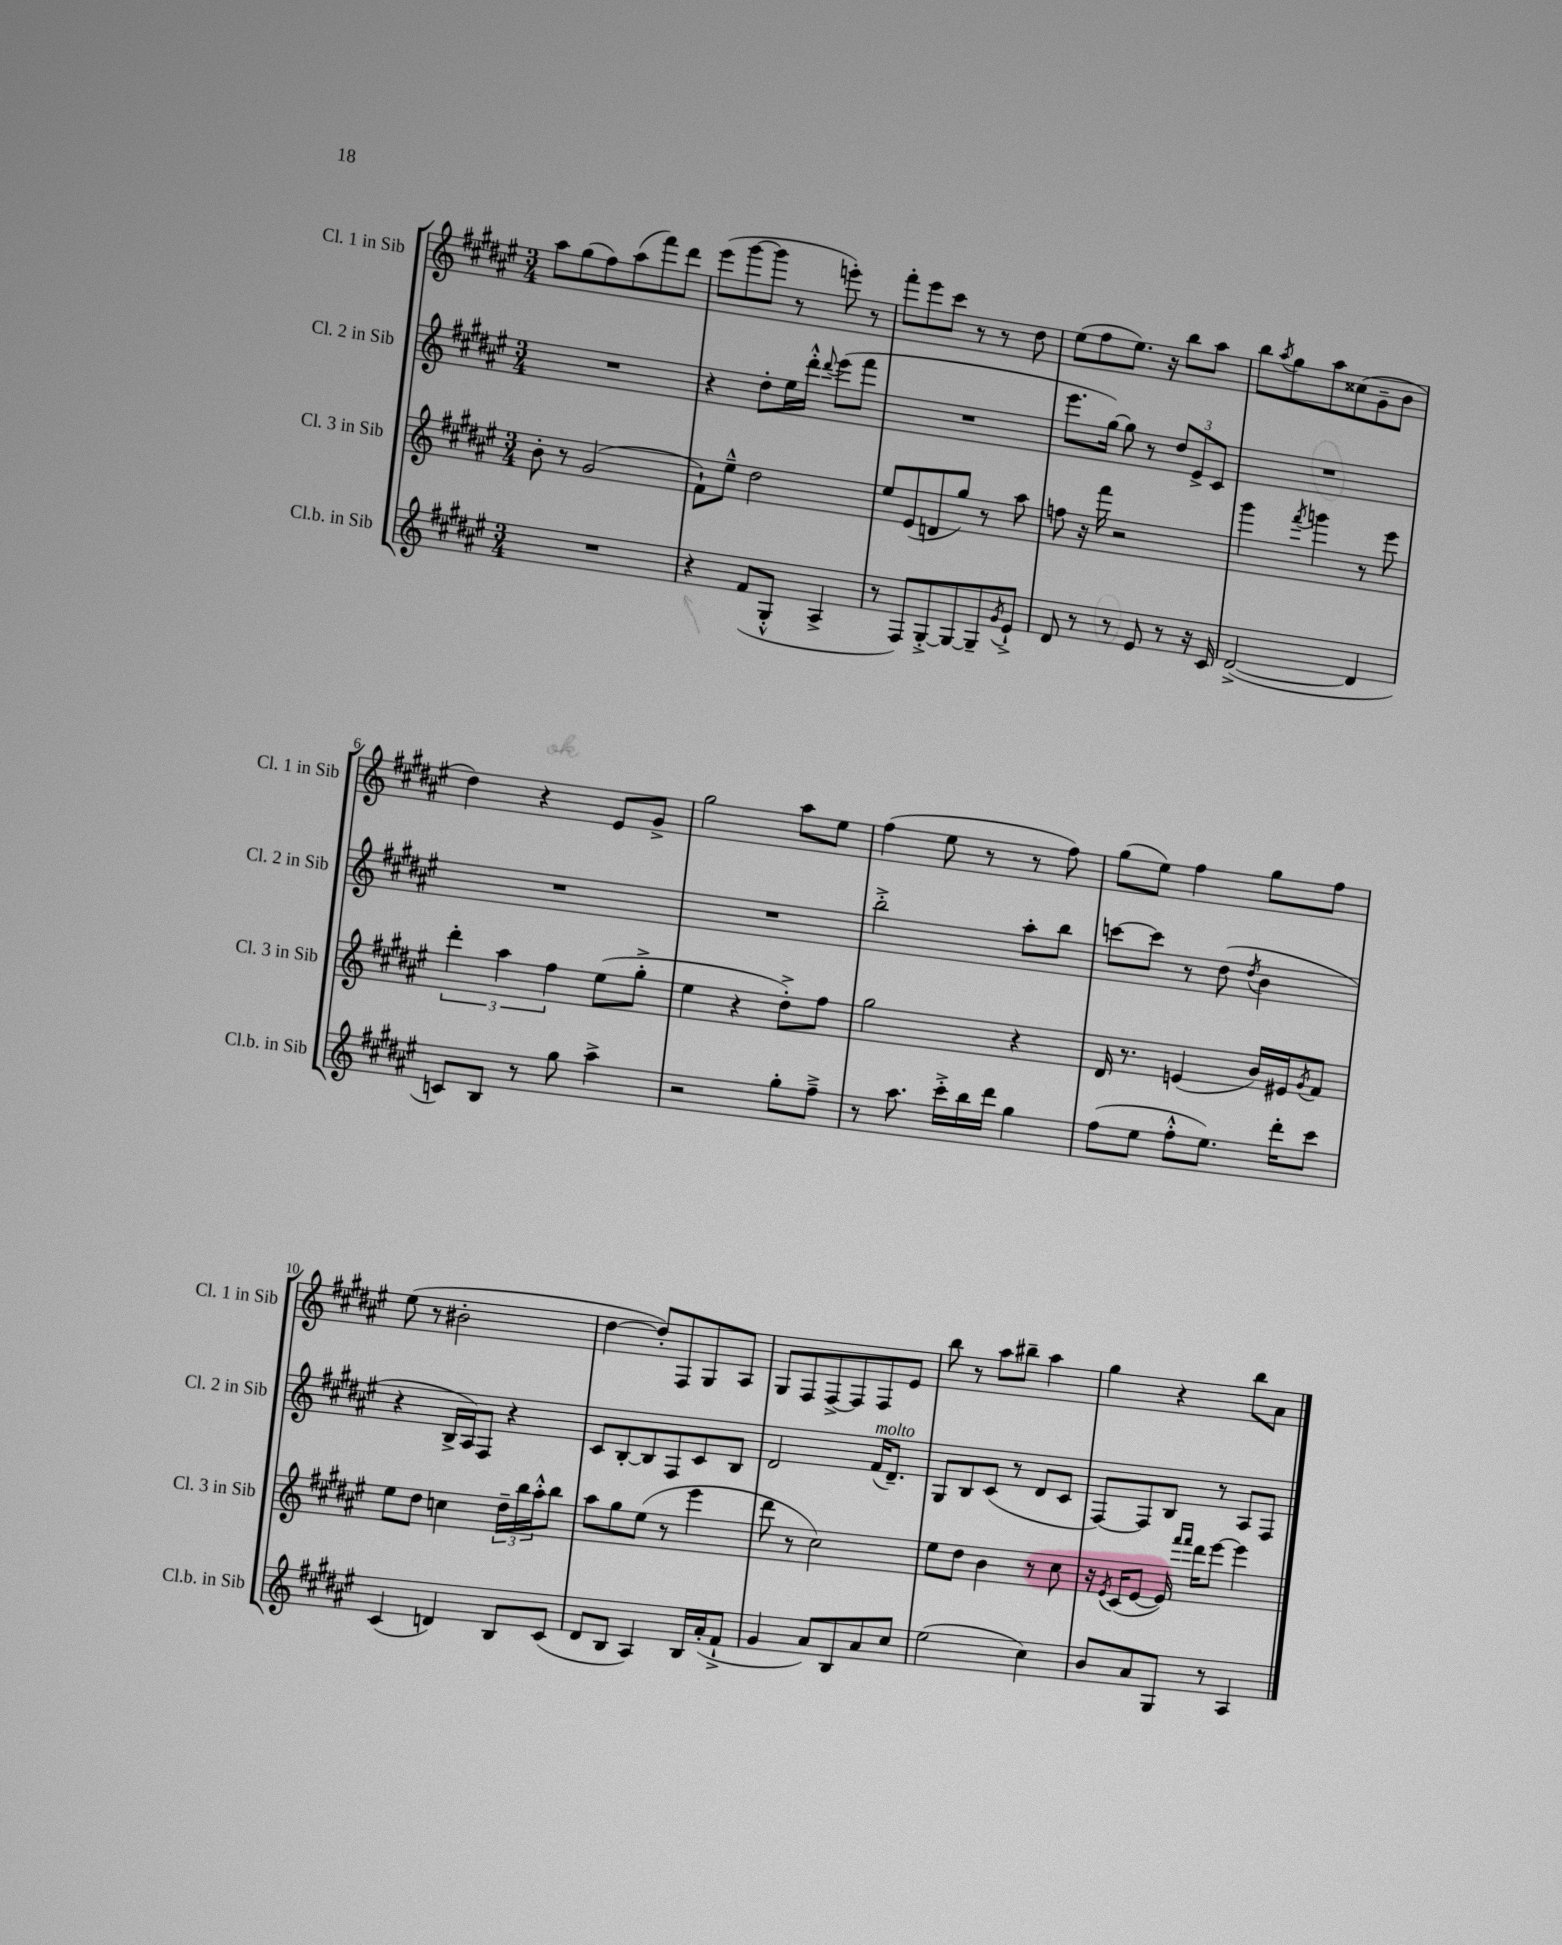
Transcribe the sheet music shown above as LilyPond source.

<<
\new StaffGroup <<
\new Staff = "s0" \with { instrumentName = "Cl. 1 in Sib" shortInstrumentName = "Cl. 1 in Sib" } {
    \clef treble \key fis \major \numericTimeSignature \time 3/4
    ais''8 gis''8( fis''8) ais''8( fis'''8) dis'''8 |
    eis'''8( gis'''8~ gis'''8 r8 e'''8-.) r8 |
    fis'''8-. eis'''8 cis'''8 r8 r8 dis''8 |
    eis''8( fis''8 eis''8.) r16 b''8 ais''8 |
    b''8 \acciaccatura { ais''8 } gis''8 ais''8 cisis''8( gis'8-- b'8 |
    dis''4) r4 eis'8 gis'8-> |
    gis''2 ais''8 eis''8 |
    fis''4( eis''8 r8 r8 fis''8) |
    gis''8( eis''8) fis''4 gis''8 fis''8 |
    eis''8( r8 bis'2-. |
    dis''4~ dis''8-.) fis8 gis8 ais8 |
    gis8 fis8 fis8~-> fis8 fis8 eis'8 |
    b''8 r8 ais''8 bis''8-- ais''4 |
    gis''4 r4 b''8 ais'8 \bar "|." |
}
\new Staff = "s1" \with { instrumentName = "Cl. 2 in Sib" shortInstrumentName = "Cl. 2 in Sib" } {
    \clef treble \key fis \major \numericTimeSignature \time 3/4
    R2. |
    r4 dis''8-. eis''16 dis'''16-.-^ \appoggiatura { dis'''8 } eis'''8( fis'''8 |
    R2. |
    eis'''8. gis''16~) gis''8 r8 \tuplet 3/2 { dis''8 eis'8-> cis'8 } |
    R2. |
    R2. |
    R2. |
    b''2-.-> ais''8-. b''8 |
    c'''8~ c'''8 r8 dis''8( \acciaccatura { dis''8 } b'4 |
    r4 b16-> ais16) fis8 r4 |
    cis'8 b8~-. b8 fis8 cis'8 b8 |
    dis'2 fis'16^\markup { \italic "molto" }( dis'8.--) |
    gis8 b8 cis'8( r8 dis'8 cis'8 |
    fis8~) fis8 b8 r8 ais8 fis8 \bar "|." |
}
\new Staff = "s2" \with { instrumentName = "Cl. 3 in Sib" shortInstrumentName = "Cl. 3 in Sib" } {
    \clef treble \key fis \major \numericTimeSignature \time 3/4
    b'8-. r8 gis'2( |
    fis'8-!) eis''8---^ dis''2 |
    eis''8 eis'8( d'8 gis''8) r8 ais''8 |
    f''8 r16 fis'''16 r2 |
    gis'''4 \acciaccatura { fis'''8 } g'''4 r8 eis'''8 |
    \tuplet 3/2 { dis'''4-. ais''4 fis''4 } eis''8( gis''8-.-> |
    eis''4 r4 dis''8-.->) fis''8 |
    gis''2 r4 |
    dis'16 r8. e'4( b'16) eis'16 \acciaccatura { gis'8 } fis'8 |
    eis''8 dis''8 c''4 \tuplet 3/2 { dis''16-- b''16 ais''16-.-^ } b''8 |
    ais''8 gis''8 eis''8( r8 eis'''4 |
    dis'''8 r8 cis''2) |
    eis''8 dis''8 b'4 r8 cis''8 |
    r16 \acciaccatura { eis'8 } cis'16( eis'8~ eis'16) \grace { fis'''16 fis'''16 } dis'''16 eis'''8~ eis'''4 \bar "|." |
}
\new Staff = "s3" \with { instrumentName = "Cl.b. in Sib" shortInstrumentName = "Cl.b. in Sib" } {
    \clef treble \key fis \major \numericTimeSignature \time 3/4
    R2. |
    r4 fis'8( gis8-.-^ ais4-> |
    r8 fis8) gis8~-.-> gis8~ gis8-- \acciaccatura { gis'8 } eis'8-!-> |
    dis'8 r8 r8 eis'8 r8 r16 cis'16 |
    dis'2~->( dis'4 |
    c'8) b8 r8 gis''8 ais''4-> |
    r2 gis''8-. fis''8---> |
    r8 ais''8. cis'''16-.-> b''16 dis'''16 gis''4 |
    fis''8( eis''8 fis''8-.-^ eis''8.) dis'''16-. cis'''8 |
    cis'4( d'4) b8 cis'8( |
    dis'8 b8 ais4) b16 ais'16-.( fis'8-!-> |
    gis'4 ais'8) b8 ais'8 cis''8 |
    eis''2( cis''4) |
    b'8 ais'8 gis8 r8 ais4 \bar "|." |
}
>>
>>
